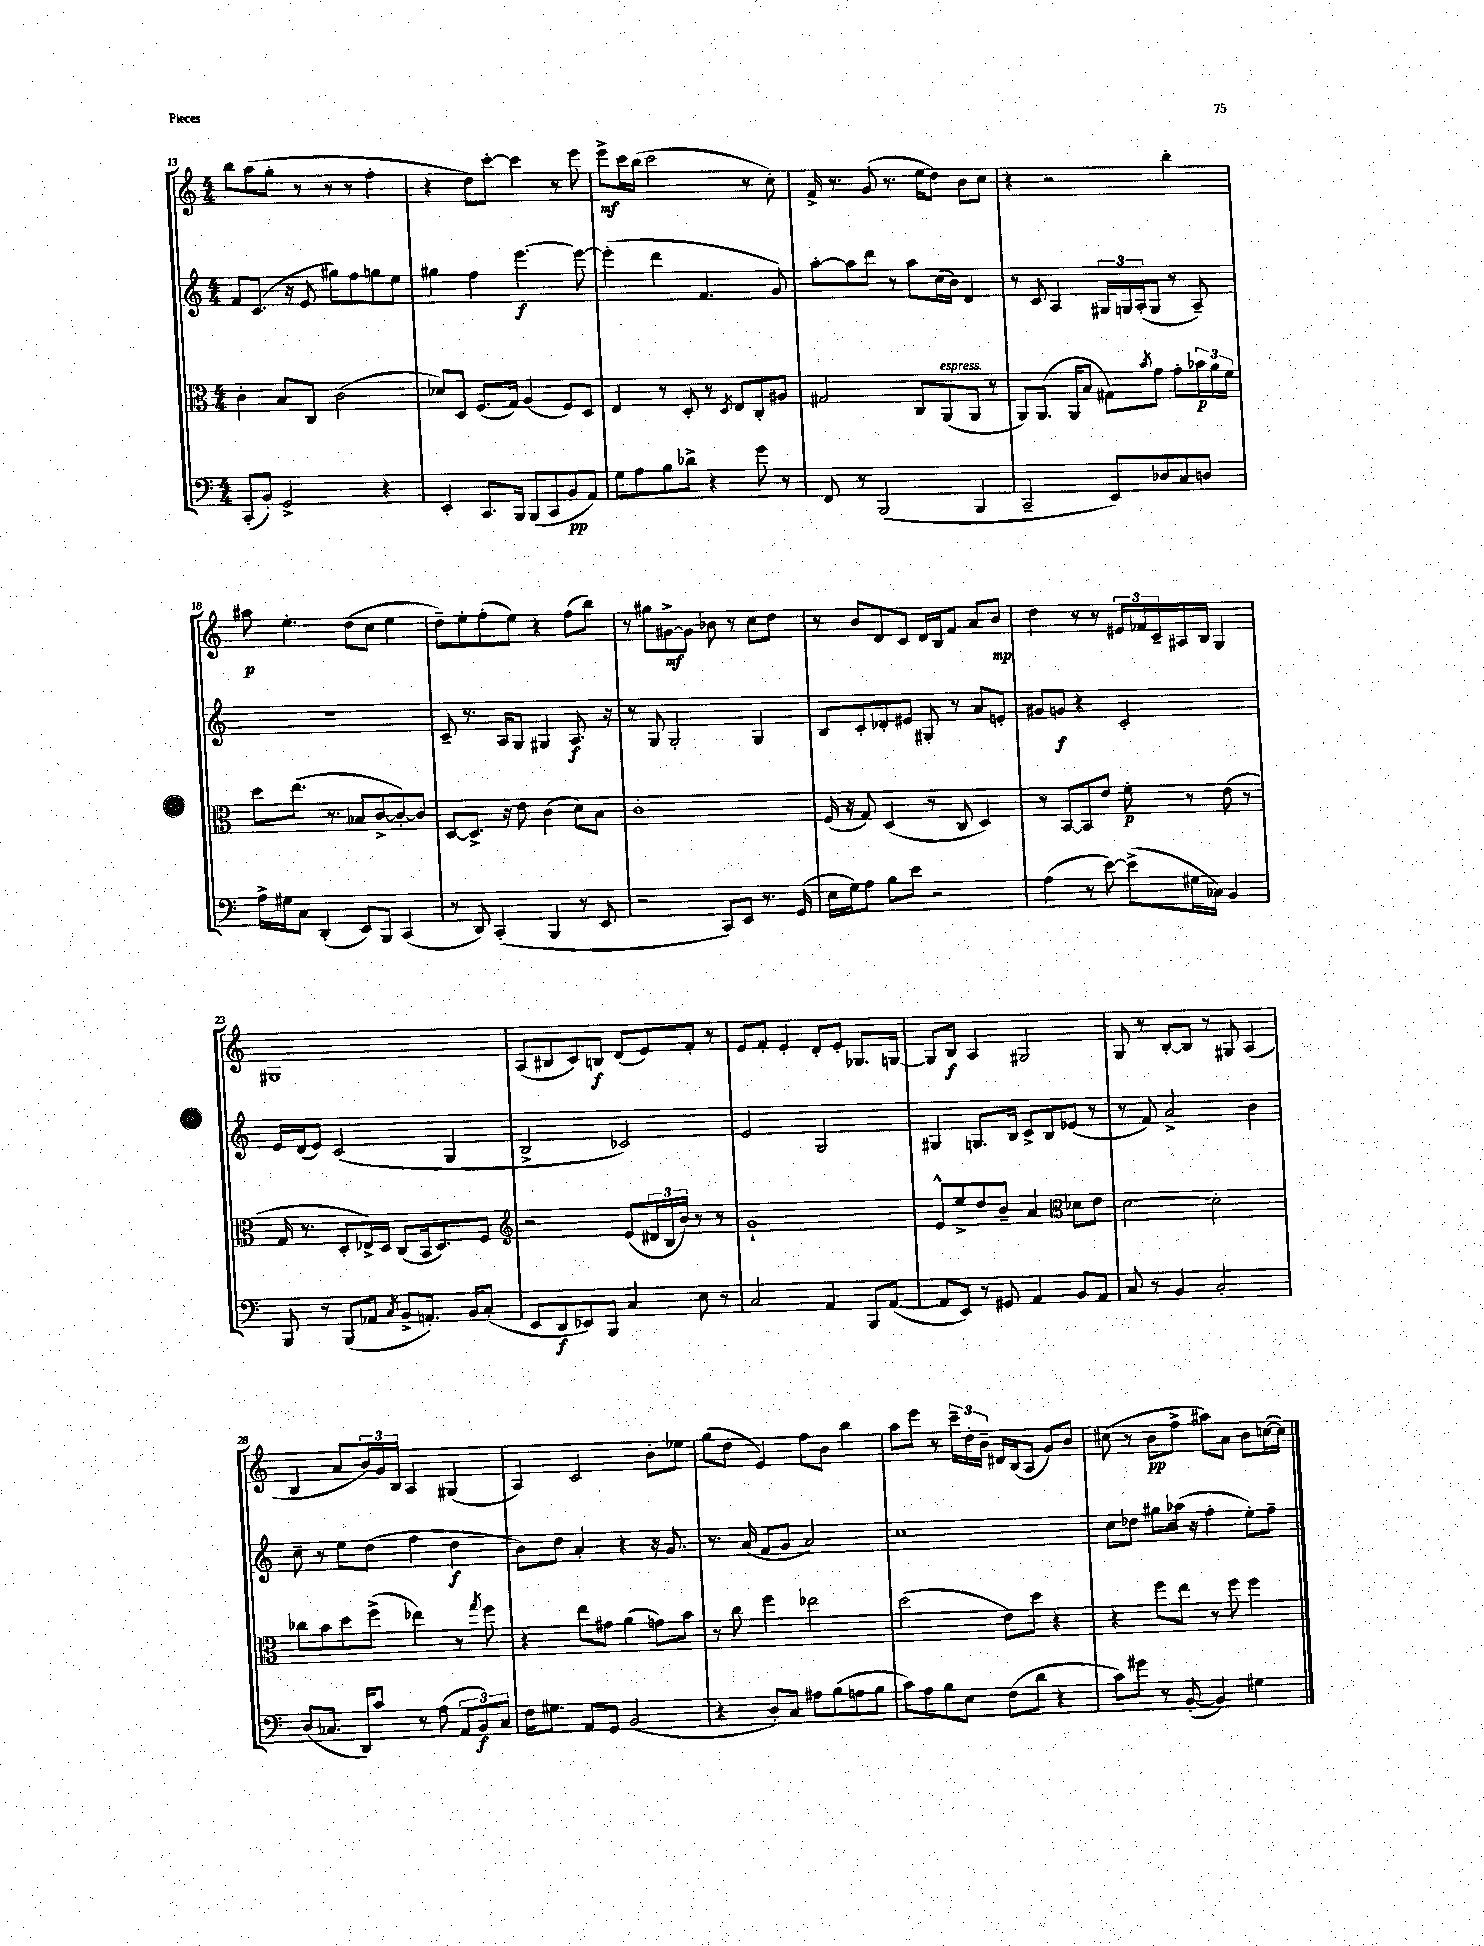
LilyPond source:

<<
\new StaffGroup <<
\new Staff = "s0" {
    \clef treble \key c \major \numericTimeSignature \time 4/4
    b''8 a''8( g''8-. r8 r8 r8 f''4-. |
    r4 d''8) c'''8~-. c'''4 r8 e'''8 |
    e'''8->\mf c'''16 b''16( c'''2 r8 c''8-.) |
    f'16-> r8. g'8( r8. e''16 d''8) b'8 c''8 |
    r4 r2 b''4-. |
    ais''8\p e''4.-. d''8( c''8 e''4 |
    d''8--) e''8-. f''8-.( e''8) r4 f''8( b''8) |
    r8 gis''8 gis'8~->\mf gis'8 bes'8 r8 c''8 d''8 |
    r8 b'8 d'8 c'8 d'16 b16 f'8 a'8 b'8\mp |
    d''4 r8 r8 \tuplet 3/2 { eis'16 fes'16 c'16-- } ais16 b16 g4 |
    gis1 |
    a8( bis8 c'8) b8\f d'8( e'8) f'8-. r8 |
    e'8 f'8-. e'4-. d'8-. e'8-. ges8. g16~ |
    g8 b8\f a4 gis2 |
    g8 r8 b8~-. b8 r8 gis8 a4( |
    b4 a'8 \tuplet 3/2 { b'16) g'16 b16 } a4 gis4( |
    a4) c'2 b'8-. ees''8 |
    g''8( d''8 e'4) f''8 b'8 b''4 |
    a''8 e'''8 r8 \tuplet 3/2 { c'''16-- d''16-. b'16-- } dis'16 b16( a8 g'8) b'8 |
    cis''8( r8 b'8\pp f''8-> ais''8) a'8 b'8 c''16~( c''16) \bar "|." |
}
\new Staff = "s1" {
    \clef treble \key c \major \numericTimeSignature \time 4/4
    f'8 c'8.( r16 e'8 gis''8) f''8 g''8 e''8 |
    gis''4 f''4 e'''4.~\f e'''8~ |
    e'''4-.( d'''4 f'4. g'8) |
    a''8~-. a''8 d'''8 r8 a''8 c''16( b'16) d'4 |
    r8 c'8 a4 \tuplet 3/2 { gis16 g16 a16-.( } g8 r8 a8--) |
    R1 |
    c'8-- r8. a16 g8 gis4 a8.\f r16 |
    r8 g8 g2-. g4 |
    b8 c'8-. des'8-. eis'8 gis8-. r8 a'8 e'8-. |
    gis'8 g'8\f r4 c'2-. |
    e'16 d'16( e'8) c'2( g4 |
    b2-> ces'2) |
    e'2 g2 |
    gis4 g8. b16 c'8-> b8 ees'8( r8 |
    r8 f'8) a'2-> b'4 |
    c''8-- r8 e''8 d''8( f''4 d''4\f |
    b'8) d''8 a'4-. r4 r16 g'8. |
    r8. a'16( f'8 g'8 a'2) |
    c''1 |
    c''8 des''8 gis''8 aes''16( r16 f''4-. e''8-.) f''8-- \bar "|." |
}
\new Staff = "s2" {
    \clef alto \key c \major \numericTimeSignature \time 4/4
    c'4-. b8 c8 c'2( |
    des'8) d8 f8.( g16) a4( f8) d8 |
    e4 r8 d8-. r8 \acciaccatura { d8 } e8 c8-. ais8 |
    gis2 c8 a,8^\markup { \italic "espress." }( a,8 r8 |
    a,8) a,8.( a,16 b8 gis8) \acciaccatura { b'8 } g'8 g'8-. \tuplet 3/2 { bes'16\p a'16 f'16 } |
    d''8 e''8.( r8. bes8 c'8~-> c'8~-.) c'8 |
    d8~ d8.-> r16 e'8 c'4( d'8) b8 |
    c'1-. |
    f16( r16 g8) d4( r8 c8 d4) |
    r8 b,8~ b,8 e'8 f'8-.\p r8 e'8( r8 |
    g16 r8. d8-. ees16->) d16 c8( b,16 d8.) f8 |
    \clef treble r2 e'8( \tuplet 3/2 { dis'16 b16 b'16) } r8 r8 |
    g'1-! |
    e'8-^ e''8-> d''8 b'8-- a'4 \clef alto des'8 e'8 |
    d'2~ d'2-. |
    ces''8 b'8 d''8 f''8->( ees''4) r8 \acciaccatura { g''8 } f''8 |
    r4 e''8 gis'8 a'4( g'8) b'8 |
    r8 c''8 f''4 ees''2 |
    d''2( e'8) d''8 r4 |
    r4 f''8 e''8 r8 f''8 f''4 \bar "|." |
}
\new Staff = "s3" {
    \clef bass \key c \major \numericTimeSignature \time 4/4
    c,8-.( b,8-.) g,2-> r4 |
    e,4-. c,8. b,,16 b,,8( c,8 b,8\pp a,8) |
    g8 a8 b8 des'8-> r4 g'8 r8 |
    f,8 r8 b,,2( b,,4 |
    c,2-- e,8) des8 c8 d8 |
    a16-> gis16 c8 d,4-.( e,8) b,,8 c,4( |
    r8 d,8) c,4-.( b,,4 r8 e,8 |
    r2 c,8) e,8 r8. g,16( |
    e16 g16) a8 b8 e'8 r2 |
    a4( r8 e'8~) e'8->( gis16 ces16) b,4 |
    b,,8 r8 b,,8( aes,8 \acciaccatura { c8 } b,8-> a,8.-.) b,16 c8-.( |
    e,8 d,8\f ees,8) b,,8 c4 e8 r8 |
    c2 a,4 b,,8 a,8~( |
    a,8 e,8) r8 gis,8 a,4 b,8 a,8 |
    c8 r8 b,4 c2-. |
    d8( ces8. d,16) c'8 r8 a8( \tuplet 3/2 { a,8 b,8\f) ces8 } |
    f16 gis8. a,8 g,8 b,2( |
    r4 d8-.) c8 ais8 b8( a8 b8 |
    c'8) a8 b8 e8 f8( d'8 r4 |
    c'8) gis'8 r8 b,8~-.( b,4) gis4 \bar "|." |
}
>>
>>
\layout { \context { \Score currentBarNumber = #13 } }
